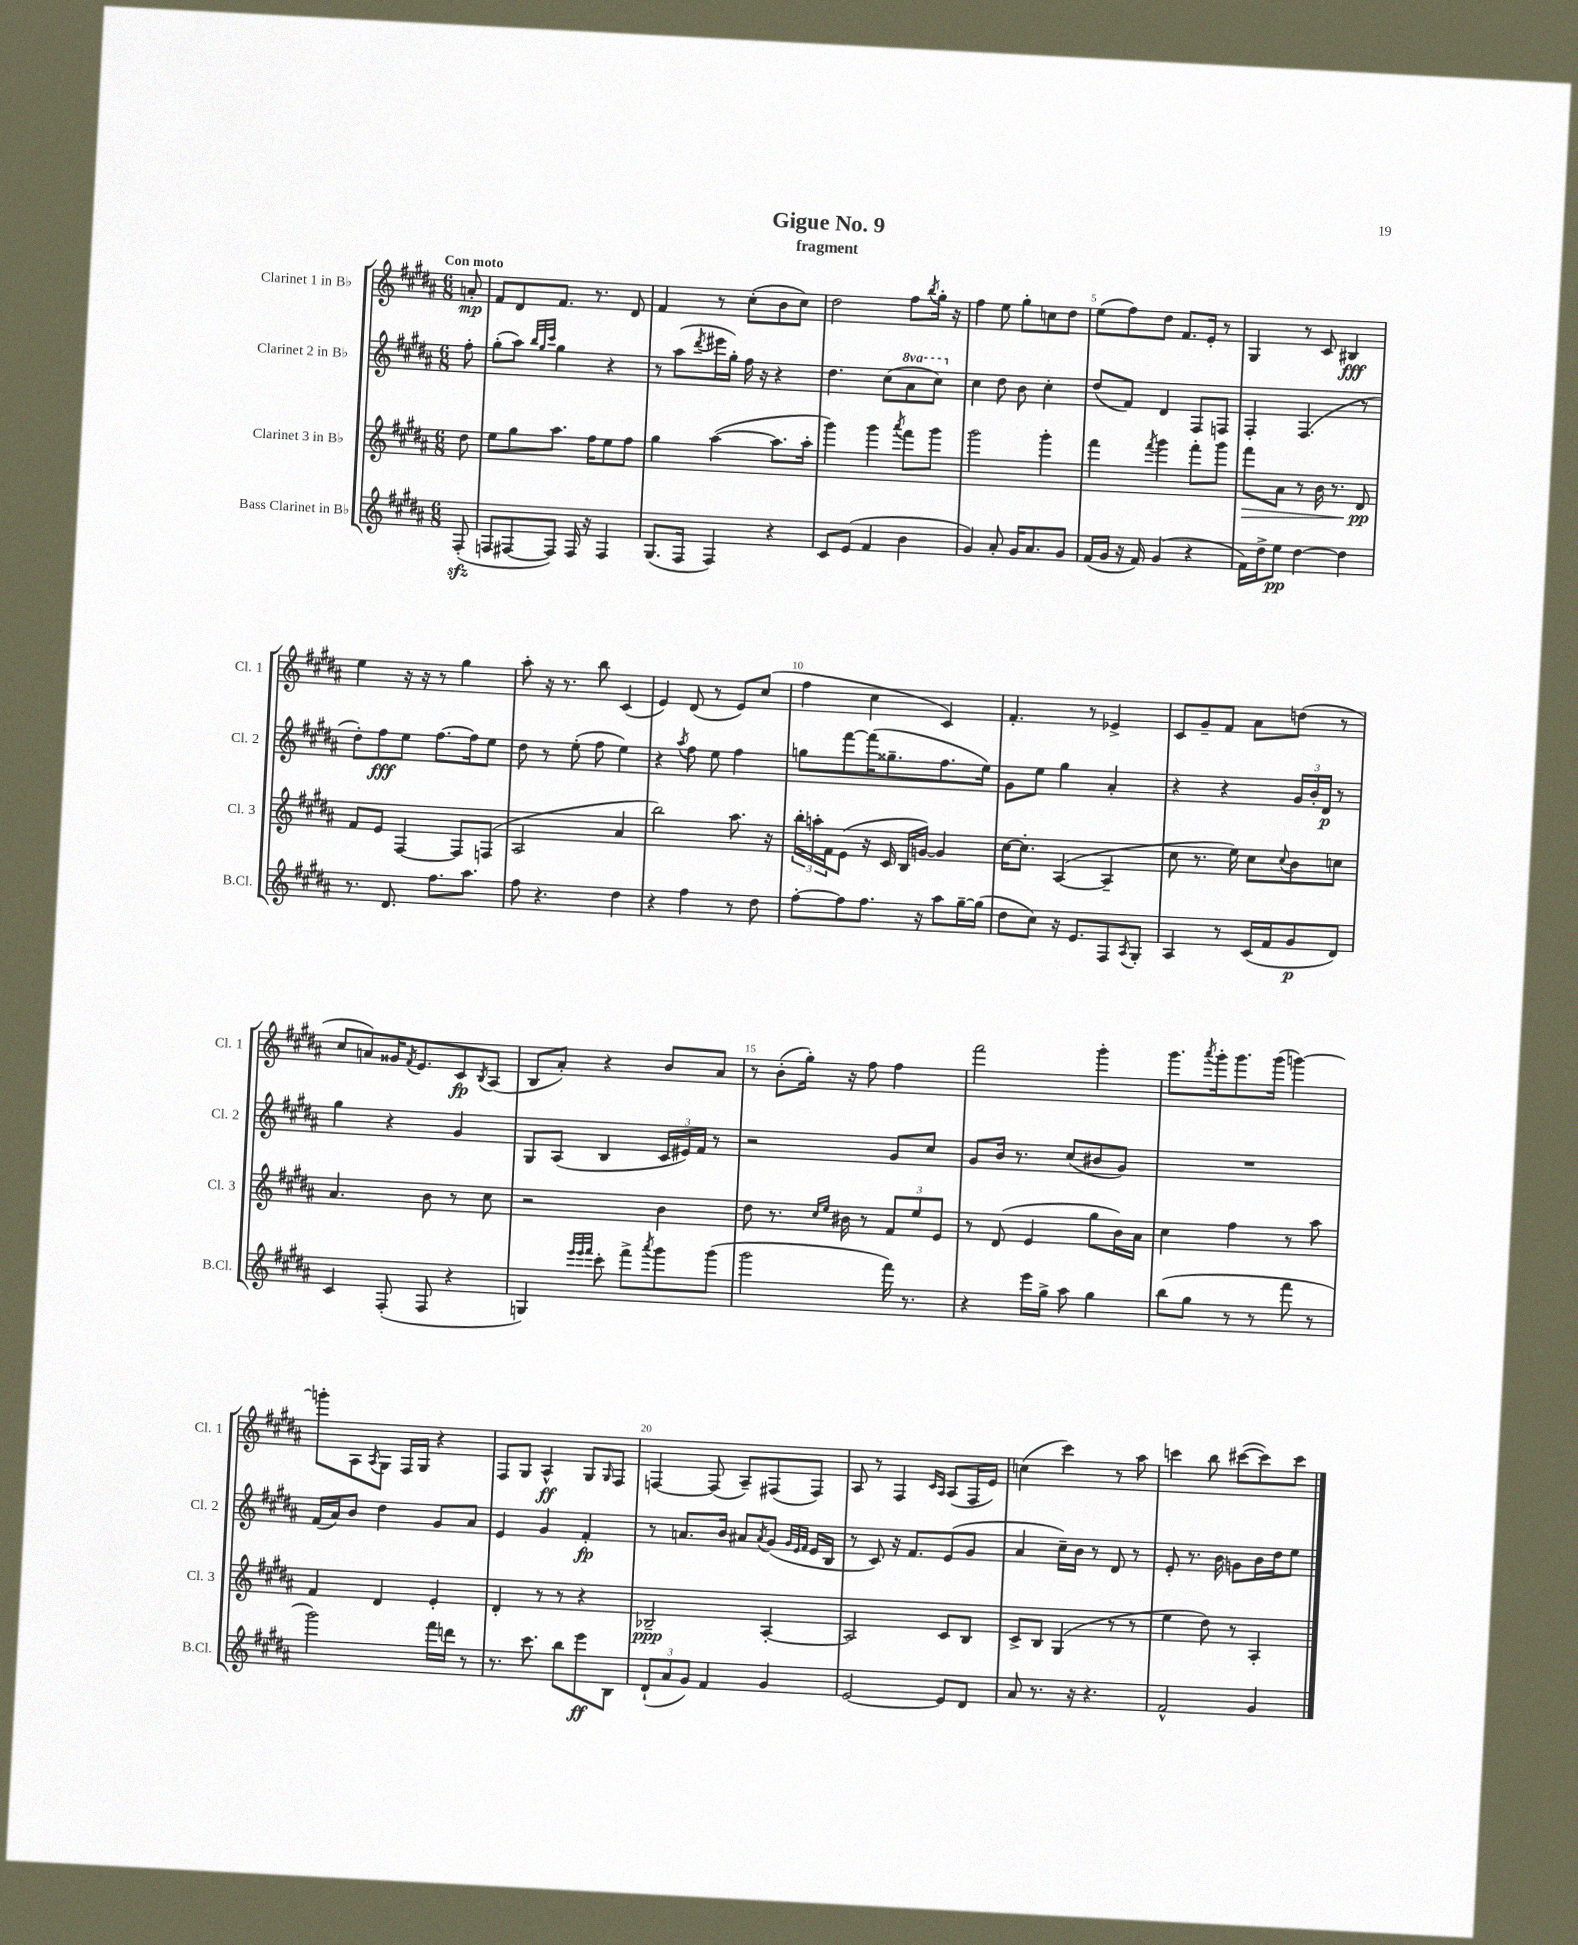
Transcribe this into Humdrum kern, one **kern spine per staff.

**kern	**dynam	**kern	**dynam	**kern	**dynam	**kern	**dynam
*part4	*part4	*part3	*part3	*part2	*part2	*part1	*part1
*staff4	*staff4	*staff3	*staff3	*staff2	*staff2	*staff1	*staff1
*I"Bass Clarinet in B♭	*	*I"Clarinet 3 in B♭	*	*I"Clarinet 2 in B♭	*	*I"Clarinet 1 in B♭	*
*I'B.Cl.	*	*I'Cl. 3	*	*I'Cl. 2	*	*I'Cl. 1	*
*clefG2	*	*clefG2	*	*clefG2	*	*clefG2	*
*k[f#c#g#d#a#]	*	*k[f#c#g#d#a#]	*	*k[f#c#g#d#a#]	*	*k[f#c#g#d#a#]	*
*M6/8	*	*M6/8	*	*M6/8	*	*M6/8	*
=	=	=	=	=	=	=	=
!	!	!	!	!	!	!LO:TX:a:B:t=Con moto	!
(8F#zz'/	.	8dd#\	.	8ff#'\	.	8an'/	mp
=1	=1	=1	=1	=1	=1	=1	=1
8Fn/L	.	8ee\L	.	(8gg#'\L	.	8f#/L	.
[8F#X/	.	8gg#\	.	8aa#\J)	.	8d#/	.
.	.	.	.	32qqbb/LLL	.	.	.
.	.	.	.	32qqgg#/	.	.	.
.	.	.	.	32qqccc#/JJJ	.	.	.
8F#/J])	.	8.aa#\J	.	4gg#\	.	8.f#/J	.
16F#/	.	.	.	.	.	.	.
16r	.	16ff#\KL	.	.	.	8.r	.
4F#/	.	8ee\	.	4r	.	.	.
.	.	8ff#\J	.	.	.	8d#/	.
=2	=2	=2	=2	=2	=2	=2	=2
(8.G#/L	.	4gg#\	.	8r	.	4f#/	.
.	.	.	.	(8aa#\L	.	.	.
16F#/Jk	.	.	.	.	.	.	.
.	.	.	.	8qddd#/	.	.	.
4F#/)	.	([4aa#\	.	16eee#X\L	.	8r	.
.	.	.	.	16gg#'\JJ)	.	.	.
.	.	.	.	16ff#\	.	(8cc#'\L	.
.	.	.	.	16r	.	.	.
4r	.	8.aa#\L]	.	4r	.	8b\	.
.	.	.	.	.	.	8cc#\J)	.
.	.	16aa#'\Jk	.	.	.	.	.
=3	=3	=3	=3	=3	=3	=3	=3
8c#/L	.	4ggg#\)	.	4.dd#\	.	2dd#\	.
(8e/J	.	.	.	.	.	.	.
4f#/	.	4ggg#\	.	.	.	.	.
.	.	.	.	(8cc#\L	.	.	.
.	.	8qaaa#/	.	.	.	.	.
*	*	*	*	*8va	*	*	*
4b\	.	8fff#\L	.	8aa#\	.	8ff#\L	.
.	.	.	.	.	.	8qbb/	.
.	.	8ggg#\J	.	8ccc#\J)	.	16gg#'\Jk	.
.	.	.	.	.	.	16r	.
=4	=4	=4	=4	=4	=4	=4	=4
*	*	*	*	*X8va	*	*	*
4g#/)	.	2ggg#\	.	4cc#\	.	4ff#\	.
8a#'/	.	.	.	8dd#\	.	8ee\	.
16g#/KL	.	.	.	8b\	.	8gg#'\L	.
8.a#/	.	.	.	.	.	.	.
.	.	4ggg#'\	.	4cc#'\	.	8ccn\	.
8g#/J	.	.	.	.	.	8dd#\J	.
=5	=5	=5	=5	=5	=5	=5	=5
(16f#/LL	.	4fff#\	.	(8dd#/L	.	(8ee\L	.
16g#/JJ	.	.	.	.	.	.	.
16r	.	.	.	8f#/J)	.	8ff#\)	.
16f#/)	.	.	.	.	.	.	.
.	.	8qfff#/	.	.	.	.	.
(4g#/	.	4ggg#\	.	4d#/	.	8dd#\J	.
.	.	.	.	.	.	8.f#/L	.
4r	.	8fff#'\L	.	8F#/L	.	.	.
.	.	.	.	.	.	16e'/Jk	.
.	.	8ggg#\J	.	8Fn/J	.	8r	.
=6	=6	=6	=6	=6	=6	=6	=6
!	!	!	!LO:HP:b	!	!	!	!
16f#\LL)	.	8fff#\L	>	4F#'/	.	4G#/	.
16dd#^\J	.	.	.	.	.	.	.
8ee\J	pp	8a#\J	.	.	.	.	.
[4dd#\	.	8r	.	(4.F#/	.	8r	.
.	.	16b\	.	.	.	8c#/	.
.	.	8.r	.	.	.	.	.
4dd#\]	.	.	.	.	.	4B#X/	fff
.	.	8d#/	pp	8r	.	.	.
.	.	.	]	.	.	.	.
!!LO:LB:g=z
=7	=7	=7	=7	=7	=7	=7	=7
8.r	.	8f#/L	.	8dd#'\L)	.	4ee\	.
.	.	8e/J	.	8ff#\	fff	.	.
8.d#/	.	.	.	.	.	.	.
.	.	[4F#/	.	8ee\J	.	16r	.
.	.	.	.	.	.	16r	.
8.ff#\L	.	.	.	[8.ff#\L	.	8r	.
.	.	8F#/L]	.	.	.	4gg#\	.
8.aa#\J	.	.	.	16ff#\k]	.	.	.
.	.	(8Fn/J	.	8ee\J	.	.	.
=8	=8	=8	=8	=8	=8	=8	=8
8ff#\	.	2A#/	.	8dd#\	.	8aa#'\	.
4.r	.	.	.	8r	.	16r	.
.	.	.	.	.	.	8.r	.
.	.	.	.	(8ee'\	.	.	.
.	.	.	.	8ff#\	.	8bb\	.
4dd#\	.	4a#/	.	4ee\)	.	(4c#/	.
=9	=9	=9	=9	=9	=9	=9	=9
4r	.	2bb\)	.	4r	.	4e/)	.
.	.	.	.	8qaa#/	.	.	.
4ff#\	.	.	.	8ff#\	.	(8d#/	.
.	.	.	.	8ee\	.	8r	.
8r	.	8.aa#\	.	4ff#\	.	8e/L)	.
8dd#\	.	.	.	.	.	(8cc#/J	.
.	.	16r	.	.	.	.	.
=10	=10	=10	=10	=10	=10	=10	=10
[8ff#'\L	.	24bb'\LL	.	8ggn\L	.	4ff#\	.
.	.	24aan'\	.	.	.	.	.
.	.	24f#\J	.	.	.	.	.
8ff#\]	.	(8e\J	.	[8fff#\	.	.	.
8.ff#\J	.	16r	.	(16fff#\K]	.	4cc#\	.
.	.	16c#/	.	8.gg##X~\	.	.	.
.	.	16B/LL	.	.	.	.	.
16r	.	[16gn/JJ)	.	.	.	.	.
8aa#\L	.	4g/]	.	8.ff#\	.	4c#/)	.
[16gg#~\L	.	.	.	.	.	.	.
(16gg#\JJ]	.	.	.	16ee\Jk)	.	.	.
=11	=11	=11	=11	=11	=11	=11	=11
8dd#\L	.	[16cc#\KL	.	8g#\L	.	4.f#'/	.
.	.	8.cc#'\J]	.	.	.	.	.
8cc#\J)	.	.	.	8ee\J	.	.	.
16r	.	([4A#/	.	4gg#\	.	.	.
8.e/L	.	.	.	.	.	.	.
.	.	.	.	.	.	8r	.
8F#/	.	4A#~/]	.	4a#'/	.	4e-X^/	.
8qA#/	.	.	.	.	.	.	.
8G#'/J	.	.	.	.	.	.	.
=12	=12	=12	=12	=12	=12	=12	=12
4A#/	.	8cc#\	.	4r	.	8c#/L	.
.	.	8.r	.	.	.	8g#~/	.
8r	.	.	.	4r	.	8f#/J	.
.	.	16ee\)	.	.	.	.	.
(16c#/LL	.	8cc#\L	.	.	.	8a#\L	.
16f#/J	.	.	.	.	.	.	.
.	.	8qqcc#/	.	.	.	.	.
8g#/	p	8b\	.	24g#/LL	.	(8ddn\J	.
.	.	.	.	24b'/	.	.	.
.	.	.	.	24d#/JJ	p	.	.
8d#/J)	.	8ccn\J	.	8r	.	8r	.
!!LO:LB:g=z
=13	=13	=13	=13	=13	=13	=13	=13
4c#/	.	4.a#/	.	4gg#\	.	8cc#/L	.
.	.	.	.	.	.	8an/)	.
(8F#'/	.	.	.	4r	.	16g##X/K	.
.	.	.	.	.	.	8qf#/	.
.	.	.	.	.	.	8.e/	.
8F#/	.	8b\	.	.	.	.	.
4r	.	8r	.	4g#/	.	8c#/	fp
.	.	.	.	.	.	8qB/	.
.	.	8cc#\	.	.	.	(8A#/J	.
=14	=14	=14	=14	=14	=14	=14	=14
4Gn/)	.	2r	.	8G#/L	.	8B/L	.
.	.	.	.	(8A#/J	.	8a#'/J)	.
32qqeee/LLL	.	.	.	.	.	.	.
32qqeee/	.	.	.	.	.	.	.
32qqfff#/JJJ	.	.	.	.	.	.	.
8ccc#'\	.	.	.	4B/	.	4r	.
8fff#^\L	.	.	.	.	.	.	.
8qaaa#/	.	.	.	.	.	.	.
8ggg#\	.	4b\	.	24c#/LL	.	8b/L	.
.	.	.	.	24e#X/)	.	.	.
.	.	.	.	24f#/JJ	.	.	.
(8ggg#\J	.	.	.	8r	.	8a#/J	.
=15	=15	=15	=15	=15	=15	=15	=15
2ggg#\	.	8dd#\	.	2r	.	8r	.
.	.	8.r	.	.	.	(8b'\L	.
.	.	.	.	.	.	16gg#'\Jk)	.
.	.	16qqcc#/LL	.	.	.	.	.
.	.	16qqee/JJ	.	.	.	.	.
.	.	16b#X\	.	.	.	16r	.
.	.	8r	.	.	.	8ff#\	.
16fff#\)	.	12f#/L	.	8g#/L	.	4ff#\	.
8.r	.	.	.	.	.	.	.
.	.	12ee/	.	.	.	.	.
.	.	.	.	8cc#/J	.	.	.
.	.	12e/J	.	.	.	.	.
=16	=16	=16	=16	=16	=16	=16	=16
4r	.	8r	.	8g#/L	.	2fff#\	.
.	.	(8d#/	.	16b/Jk	.	.	.
.	.	.	.	8.r	.	.	.
16eee\LL	.	4e/	.	.	.	.	.
16gg#^\JJ	.	.	.	.	.	.	.
8aa#\	.	.	.	(8cc#/L	.	.	.
4gg#\	.	8gg#\L	.	8b#X/	.	4ggg#'\	.
.	.	16b\L)	.	8g#/J)	.	.	.
.	.	16a#\JJ	.	.	.	.	.
=17	=17	=17	=17	=17	=17	=17	=17
(8bb\L	.	4cc#\	.	2.r	.	8.ggg#\L	.
8gg#\J	.	.	.	.	.	.	.
.	.	.	.	.	.	8qaaa#/	.
.	.	.	.	.	.	16ggg#'\k	.
8r	.	4ff#\	.	.	.	8.ggg#\	.
8r	.	.	.	.	.	.	.
.	.	.	.	.	.	(16ggg#\Jk	.
8fff#\	.	8r	.	.	.	[4gggn\)	.
8r	.	8aa#\	.	.	.	.	.
!!LO:LB:g=z
=18	=18	=18	=18	=18	=18	=18	=18
2ggg#\)	.	4f#/	.	(16f#/LL	.	8gggn'\L]	.
.	.	.	.	16a#/J)	.	.	.
.	.	.	.	8b/J	.	8A#\	.
.	.	.	.	.	.	8qA#/	.
.	.	4d#/	.	4dd#\	.	8G#\J	.
.	.	.	.	.	.	16F#/LL	.
.	.	.	.	.	.	16G#/JJ	.
16fff#\LL	.	4e'/	.	8g#/L	.	4r	.
16dddn\JJ	.	.	.	.	.	.	.
8r	.	.	.	8a#/J	.	.	.
=19	=19	=19	=19	=19	=19	=19	=19
8.r	.	4d#'/	.	4e/	.	8F#/L	.
.	.	.	.	.	.	8G#/J	.
8.ccc#\	.	.	.	.	.	.	.
.	.	8r	.	4g#/	.	4A#^^/	ff
8bb\L	.	8r	.	.	.	.	.
8eee\	ff	4r	.	4f#'/	fp	8G#/L	.
.	.	.	.	.	.	16qqG#/	.
8B\J	.	.	.	.	.	8F#/J	.
=20	=20	=20	=20	=20	=20	=20	=20
(12d#`/L	.	2B-X~/	ppp	8r	.	[4Fn/	.
12a#/	.	.	.	.	.	.	.
.	.	.	.	8.an/L	.	.	.
12g#/J)	.	.	.	.	.	.	.
4f#/	.	.	.	.	.	(8F/]	.
.	.	.	.	16b/Jk	.	.	.
.	.	.	.	8a#X/L	.	8A#~/L)	.
.	.	.	.	8qa#/	.	.	.
4g#/	.	[4A#'/	.	(8g#/J	.	(8F#X/	.
.	.	.	.	32qqg#/LLL	.	.	.
.	.	.	.	32qqe/	.	.	.
.	.	.	.	32qqf#/JJJ	.	.	.
.	.	.	.	16e/LL	.	8F#/J)	.
.	.	.	.	16B/JJ	.	.	.
=21	=21	=21	=21	=21	=21	=21	=21
[2e/	.	2A#/]	.	8r	.	8A#/	.
.	.	.	.	8c#/)	.	8r	.
.	.	.	.	16r	.	4F#/	.
.	.	.	.	8.f#/L	.	.	.
.	.	.	.	.	.	16qqc#/LL	.
.	.	.	.	.	.	16qqA#/JJ	.
8e/L]	.	8c#/L	.	(8e/	.	(8A#/L	.
8d#/J	.	8B/J	.	8g#/J	.	16F#/L	.
.	.	.	.	.	.	16e/JJ)	.
=22	=22	=22	=22	=22	=22	=22	=22
8a#/	.	8c#^/L	.	4a#/	.	(4ccn\	.
8.r	.	8B/J	.	.	.	.	.
.	.	(4G#/	.	16cc#~\LL)	.	4ccc#\)	.
16r	.	.	.	16b\JJ	.	.	.
4.r	.	.	.	8r	.	.	.
.	.	8r	.	8d#/	.	8r	.
.	.	8r	.	8r	.	8aa#\	.
=23	=23	=23	=23	=23	=23	=23	=23
2f#^^/	.	4ee\	.	8e'/	.	4cccn\	.
.	.	.	.	8.r	.	.	.
.	.	8dd#\)	.	.	.	8bb\	.
.	.	.	.	16b\	.	.	.
.	.	8r	.	8gn\L	.	([8ccc#X\L	.
4g#/	.	4A#'/	.	16b\L	.	8ccc#\])	.
.	.	.	.	16dd#\J	.	.	.
.	.	.	.	8ee\J	.	8ccc#\J	.
==	==	==	==	==	==	==	==
*-	*-	*-	*-	*-	*-	*-	*-
